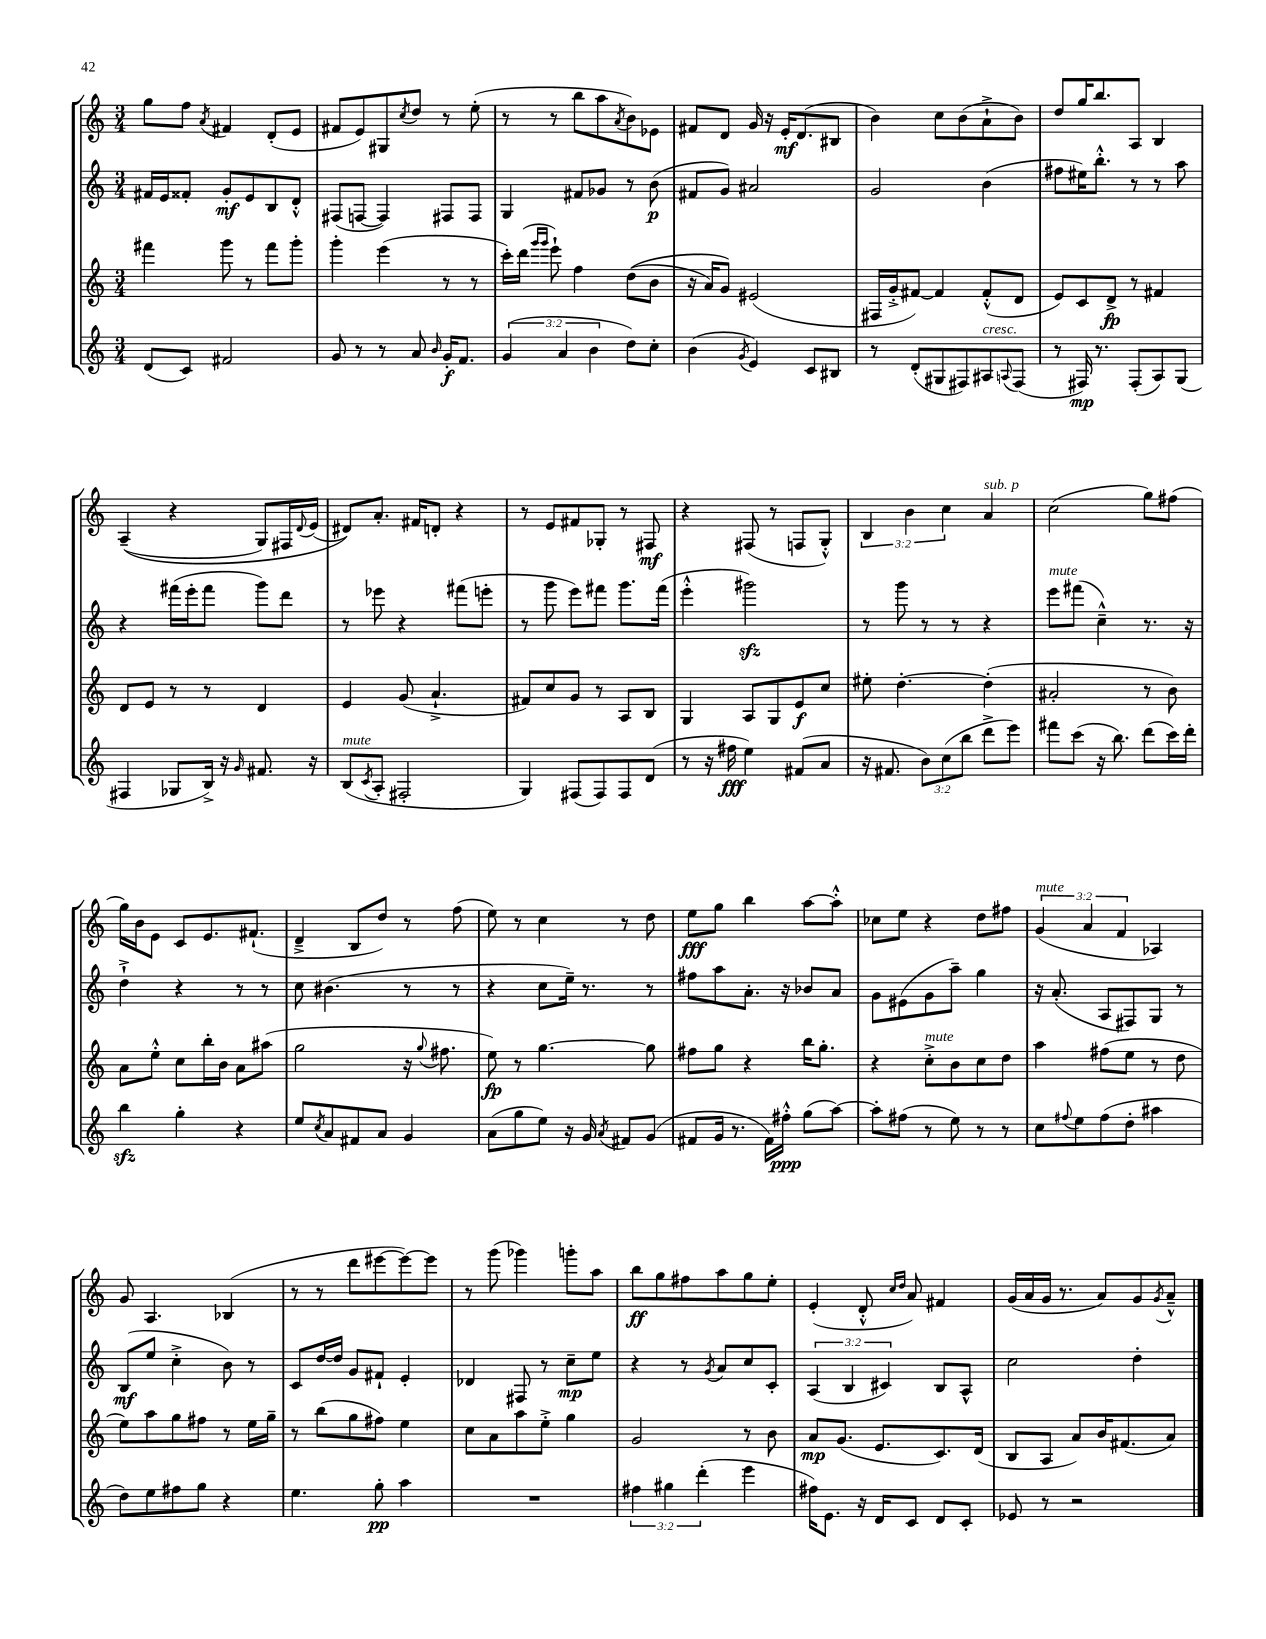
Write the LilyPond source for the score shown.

<<
\new StaffGroup <<
\new Staff = "s0" {
    \clef treble \key c \major \numericTimeSignature \time 3/4 \override Staff.TupletNumber.text = #tuplet-number::calc-fraction-text
    g''8 f''8 \acciaccatura { a'8 } fis'4 d'8-.( e'8 |
    fis'8 e'8) gis8 \acciaccatura { c''8 } d''8 r8 e''8-.( |
    r8 r8 b''8 a''8 \acciaccatura { a'8 } b'8) ees'8 |
    fis'8 d'8 g'16 r16 e'16-.\mf d'8.( bis8 |
    b'4) c''8 b'8( a'8-!-> b'8) |
    d''8 g''16 b''8. a8 b4 |
    a4--(\( r4 g8) fis16 \appoggiatura { d'8 } e'16( |
    dis'8)\) a'8.-. fis'16 d'8-. r4 |
    r8 e'8 fis'8 ges8-. r8 fis8\mf |
    r4 fis8( r8 f8 g8-.-^) |
    \tuplet 3/2 { b4 b'4 c''4 } a'4^\markup { \italic "sub. p" } |
    c''2( g''8) fis''8( |
    g''16) b'16 e'8 c'8 e'8. fis'8.-!( |
    d'4---> b8 d''8) r8 f''8( |
    e''8) r8 c''4 r8 d''8 |
    e''8\fff g''8 b''4 a''8~ a''8-.-^ |
    ces''8 e''8 r4 d''8 fis''8 |
    \tuplet 3/2 { g'4^\markup { \italic "mute" }( a'4 f'4 } aes4) |
    g'8 a4. bes4( |
    r8 r8 d'''8 eis'''8~ eis'''8~) eis'''8 |
    r8 g'''8( ges'''4) g'''8-. a''8 |
    b''8\ff g''8 fis''8 a''8 g''8 e''8-. |
    e'4-.( d'8-.-^ \grace { c''16 d''16 } a'8) fis'4 |
    g'16( a'16 g'16 r8. a'8) g'8 \acciaccatura { g'8 } a'8---^ \bar "|." |
}
\new Staff = "s1" {
    \clef treble \key c \major \numericTimeSignature \time 3/4 \override Staff.TupletNumber.text = #tuplet-number::calc-fraction-text
    fis'16 e'16 fisis'8-. g'8-.\mf e'8 b8 d'8-.-^ |
    fis8( f8~ f4) fis8 fis8 |
    g4 fis'8 ges'8 r8 b'8\p( |
    fis'8 g'8) ais'2 |
    g'2 b'4( |
    fis''8 eis''16) b''8.-.-^ r8 r8 a''8 |
    r4 fis'''16( e'''16-. fis'''8 g'''8) d'''8 |
    r8 ees'''8 r4 fis'''8( e'''8-. |
    r8 g'''8 e'''8) fis'''8 g'''8. fis'''16( |
    e'''4-.-^ gis'''2\sfz) |
    r8 g'''8 r8 r8 r4 |
    e'''8^\markup { \italic "mute" } fis'''8( c''4---^) r8. r16 |
    d''4-!-> r4 r8 r8 |
    c''8 bis'4.( r8 r8 |
    r4 c''8 e''16--) r8. r8 |
    fis''8 a''8 a'8.-. r16 bes'8 a'8 |
    g'8 eis'8( g'8 a''8--) g''4 |
    r16 a'8.-.( a8 fis8) g8 r8 |
    b8\mf( e''8 c''4-.-> b'8) r8 |
    c'8 d''16~ d''16 g'8 fis'8-! e'4-. |
    des'4 fis8 r8 c''8--\mp e''8 |
    r4 r8 \acciaccatura { g'8 } a'8 c''8 c'8-. |
    \tuplet 3/2 { a4( b4 cis'4) } b8 a8-^ |
    c''2 d''4-. \bar "|." |
}
\new Staff = "s2" {
    \clef treble \key c \major \numericTimeSignature \time 3/4
    fis'''4 g'''8 r8 fis'''8 g'''8-. |
    g'''4-. e'''4( r8 r8 |
    c'''16-.) d'''16( \grace { g'''16 g'''16 } e'''8-!) f''4 d''8(\( b'8 |
    r16 a'16) g'8\) eis'2( |
    fis16 g'16-.-> fis'8~) fis'4 fis'8-.-^( d'8 |
    e'8) c'8 d'8->\fp r8 fis'4 |
    d'8 e'8 r8 r8 d'4 |
    e'4 g'8( a'4.-!-> |
    fis'8) c''8 g'8 r8 a8 b8 |
    g4 a8 g8 e'8\f c''8 |
    eis''8-. d''4.~-. d''4-.( |
    ais'2-. r8 b'8) |
    a'8 e''8-.-^ c''8 b''16-. b'16 a'8 ais''8( |
    g''2 r16 \appoggiatura { g''8 } fis''8. |
    e''8\fp) r8 g''4.~ g''8 |
    fis''8 g''8 r4 b''16 g''8.-. |
    r4 c''8-.->^\markup { \italic "mute" } b'8 c''8 d''8 |
    a''4 fis''8( e''8 r8 d''8 |
    e''8) a''8 g''8 fis''8 r8 e''16 g''16-- |
    r8 b''8( g''8 fis''8) e''4 |
    c''8 a'8 a''8 e''8-.-> g''4 |
    g'2 r8 b'8 |
    a'8\mp g'8.( e'8. c'8.) d'16( |
    b8 a8 a'8) b'16 fis'8.( a'8) \bar "|." |
}
\new Staff = "s3" {
    \clef treble \key c \major \numericTimeSignature \time 3/4 \override Staff.TupletNumber.text = #tuplet-number::calc-fraction-text
    d'8( c'8) fis'2 |
    g'8 r8 r8 a'8 \grace { b'16 } g'16-.\f f'8. |
    \tuplet 3/2 { g'4( a'4 b'4 } d''8) c''8-. |
    b'4( \acciaccatura { g'8 } e'4) c'8 bis8 |
    r8 d'8-.( gis8 fis8) ais8^\markup { \italic "cresc." } \appoggiatura { a8 } fis8( |
    r8 fis16\mp) r8. fis8-.( a8) g8( |
    fis4 ges8 b16->) r16 \grace { g'16 } fis'8. r16 |
    b8^\markup { \italic "mute" }( \acciaccatura { c'8 } a8-. fis2-. |
    g4) fis8( fis8) fis8 d'8( |
    r8 r16 fis''16\fff e''4) fis'8( a'8 |
    r16 fis'8. \tuplet 3/2 { b'8) c''8( b''8 } d'''8-> e'''8) |
    fis'''8 c'''8( r16 b''8.) d'''8( c'''16) d'''16-. |
    b''4\sfz g''4-. r4 |
    e''8 \acciaccatura { c''8 } a'8 fis'8 a'8 g'4 |
    a'8( g''8 e''8) r16 g'16 \acciaccatura { a'8 } fis'8 g'8( |
    fis'8 g'16 r8. fis'16) fis''16-.-^\ppp g''8( a''8~) |
    a''8-. fis''8( r8 e''8) r8 r8 |
    c''8 \appoggiatura { fis''8 } e''8 fis''8( d''8-. ais''4 |
    d''8) e''8 fis''8 g''8 r4 |
    e''4. g''8-.\pp a''4 |
    R2. |
    \tuplet 3/2 { fis''4 gis''4 d'''4-.( } e'''4 |
    fis''16) e'8. r16 d'16 c'8 d'8 c'8-. |
    ees'8 r8 r2 \bar "|." |
}
>>
>>
\layout { \context { \Score \remove "Bar_number_engraver" } }
